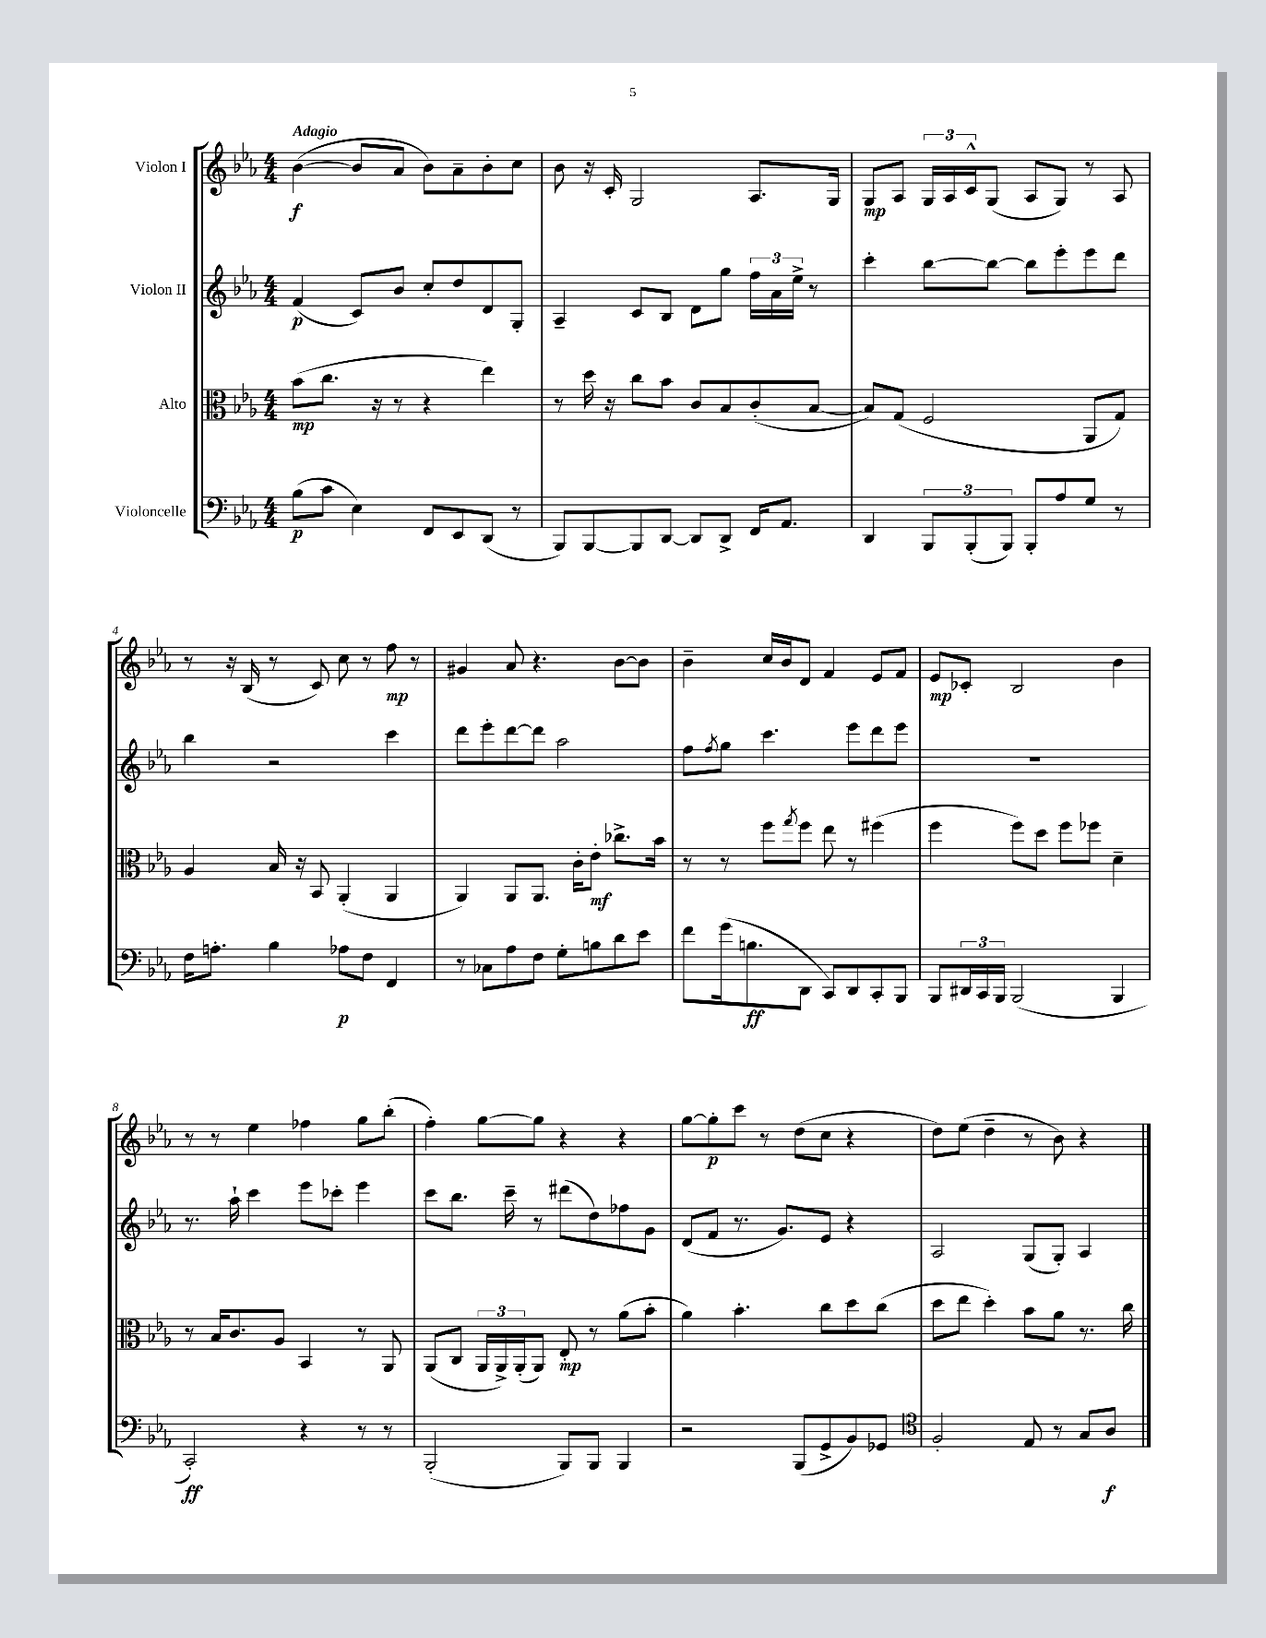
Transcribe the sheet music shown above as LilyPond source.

<<
\new StaffGroup <<
\new Staff = "s0" \with { instrumentName = "Violon I" } {
    \clef treble \key ees \major \numericTimeSignature \time 4/4 \tempo "Adagio"
    bes'4~\f( bes'8 aes'8 bes'8) aes'8-- bes'8-. c''8 |
    bes'8 r16 c'16-. g2 aes8. g16 |
    g8\mp aes8 \tuplet 3/2 { g16 aes16 c'16-^ } g8( aes8 g8) r8 aes8 |
    r8 r16 bes16( r8 c'8) c''8 r8 f''8\mp r8 |
    gis'4 aes'8 r4. bes'8~ bes'8 |
    bes'4-- c''16 bes'16 d'8 f'4 ees'8 f'8 |
    ees'8\mp ces'8-. bes2 bes'4 |
    r8 r8 ees''4 fes''4 g''8 bes''8-.( |
    f''4-.) g''8~ g''8 r4 r4 |
    g''8~ g''8-.\p c'''8 r8 d''8( c''8 r4 |
    d''8) ees''8( d''4-- r8 bes'8) r4 \bar "|." |
}
\new Staff = "s1" \with { instrumentName = "Violon II" } {
    \clef treble \key ees \major \numericTimeSignature \time 4/4
    f'4\p( c'8) bes'8 c''8-. d''8 d'8 g8-. |
    aes4-- c'8 bes8 d'8 g''8 \tuplet 3/2 { f''16 aes'16 ees''16-> } r8 |
    c'''4-. bes''8~ bes''8~ bes''8 ees'''8-. ees'''8 d'''8 |
    bes''4 r2 c'''4 |
    d'''8 ees'''8-. d'''8~ d'''8 aes''2 |
    f''8 \acciaccatura { f''8 } g''8 c'''4. ees'''8 d'''8 ees'''8 |
    R1 |
    r8. aes''16-! c'''4 ees'''8 ces'''8-. ees'''4 |
    c'''8 bes''8. c'''16-- r8 dis'''8( d''8) fes''8 g'8 |
    d'8( f'8 r8. g'8.) ees'8 r4 |
    aes2 g8( g8-.) aes4 \bar "|." |
}
\new Staff = "s2" \with { instrumentName = "Alto" } {
    \clef alto \key ees \major \numericTimeSignature \time 4/4
    bes'8\mp( c''8. r16 r8 r4 ees''4) |
    r8 d''16 r16 c''8 bes'8 c'8 bes8 c'8-.( bes8~ |
    bes8) g8( f2 aes,8 g8) |
    aes4 bes16 r16 bes,8 aes,4-.( aes,4 |
    aes,4) aes,8 aes,8. c'16-. ees'8-.\mf ces''8.-> bes'16 |
    r8 r8 f''8 \acciaccatura { g''8 } f''8 ees''8 r8 fis''4( |
    f''4 f''8) d''8 f''8 fes''8 d'4-- |
    r8 bes16 c'8. aes8 bes,4 r8 aes,8 |
    aes,8( c8 \tuplet 3/2 { aes,16 aes,16->) aes,16-.( } aes,8) ees8-.\mp r8 aes'8( bes'8-. |
    aes'4) bes'4.-. c''8 d''8 c''8( |
    d''8 ees''8 d''4-.) bes'8 aes'8 r8. c''16 \bar "|." |
}
\new Staff = "s3" \with { instrumentName = "Violoncelle" } {
    \clef bass \key ees \major \numericTimeSignature \time 4/4
    bes8\p( c'8 ees4) f,8 ees,8 d,8( r8 |
    bes,,8) bes,,8~ bes,,8 d,8~ d,8 d,8-> f,16 aes,8. |
    d,4 \tuplet 3/2 { bes,,8 bes,,8-.( bes,,8) } bes,,8-. aes8 g8 r8 |
    f16 a8.-. bes4 aes8\p f8 f,4 |
    r8 ces8 aes8 f8 g8-. b8 d'8 ees'8 |
    f'8 g'16( b8.\ff d,8 c,8) d,8 c,8-. bes,,8 |
    bes,,8 \tuplet 3/2 { dis,16 c,16 bes,,16 } bes,,2( bes,,4 |
    c,2-.\ff) r4 r8 r8 |
    bes,,2-.( bes,,8) bes,,8 bes,,4 |
    r2 bes,,8( g,8-> bes,8) ges,8 |
    \clef tenor f2-. ees8 r8 g8 aes8\f \bar "|." |
}
>>
>>
